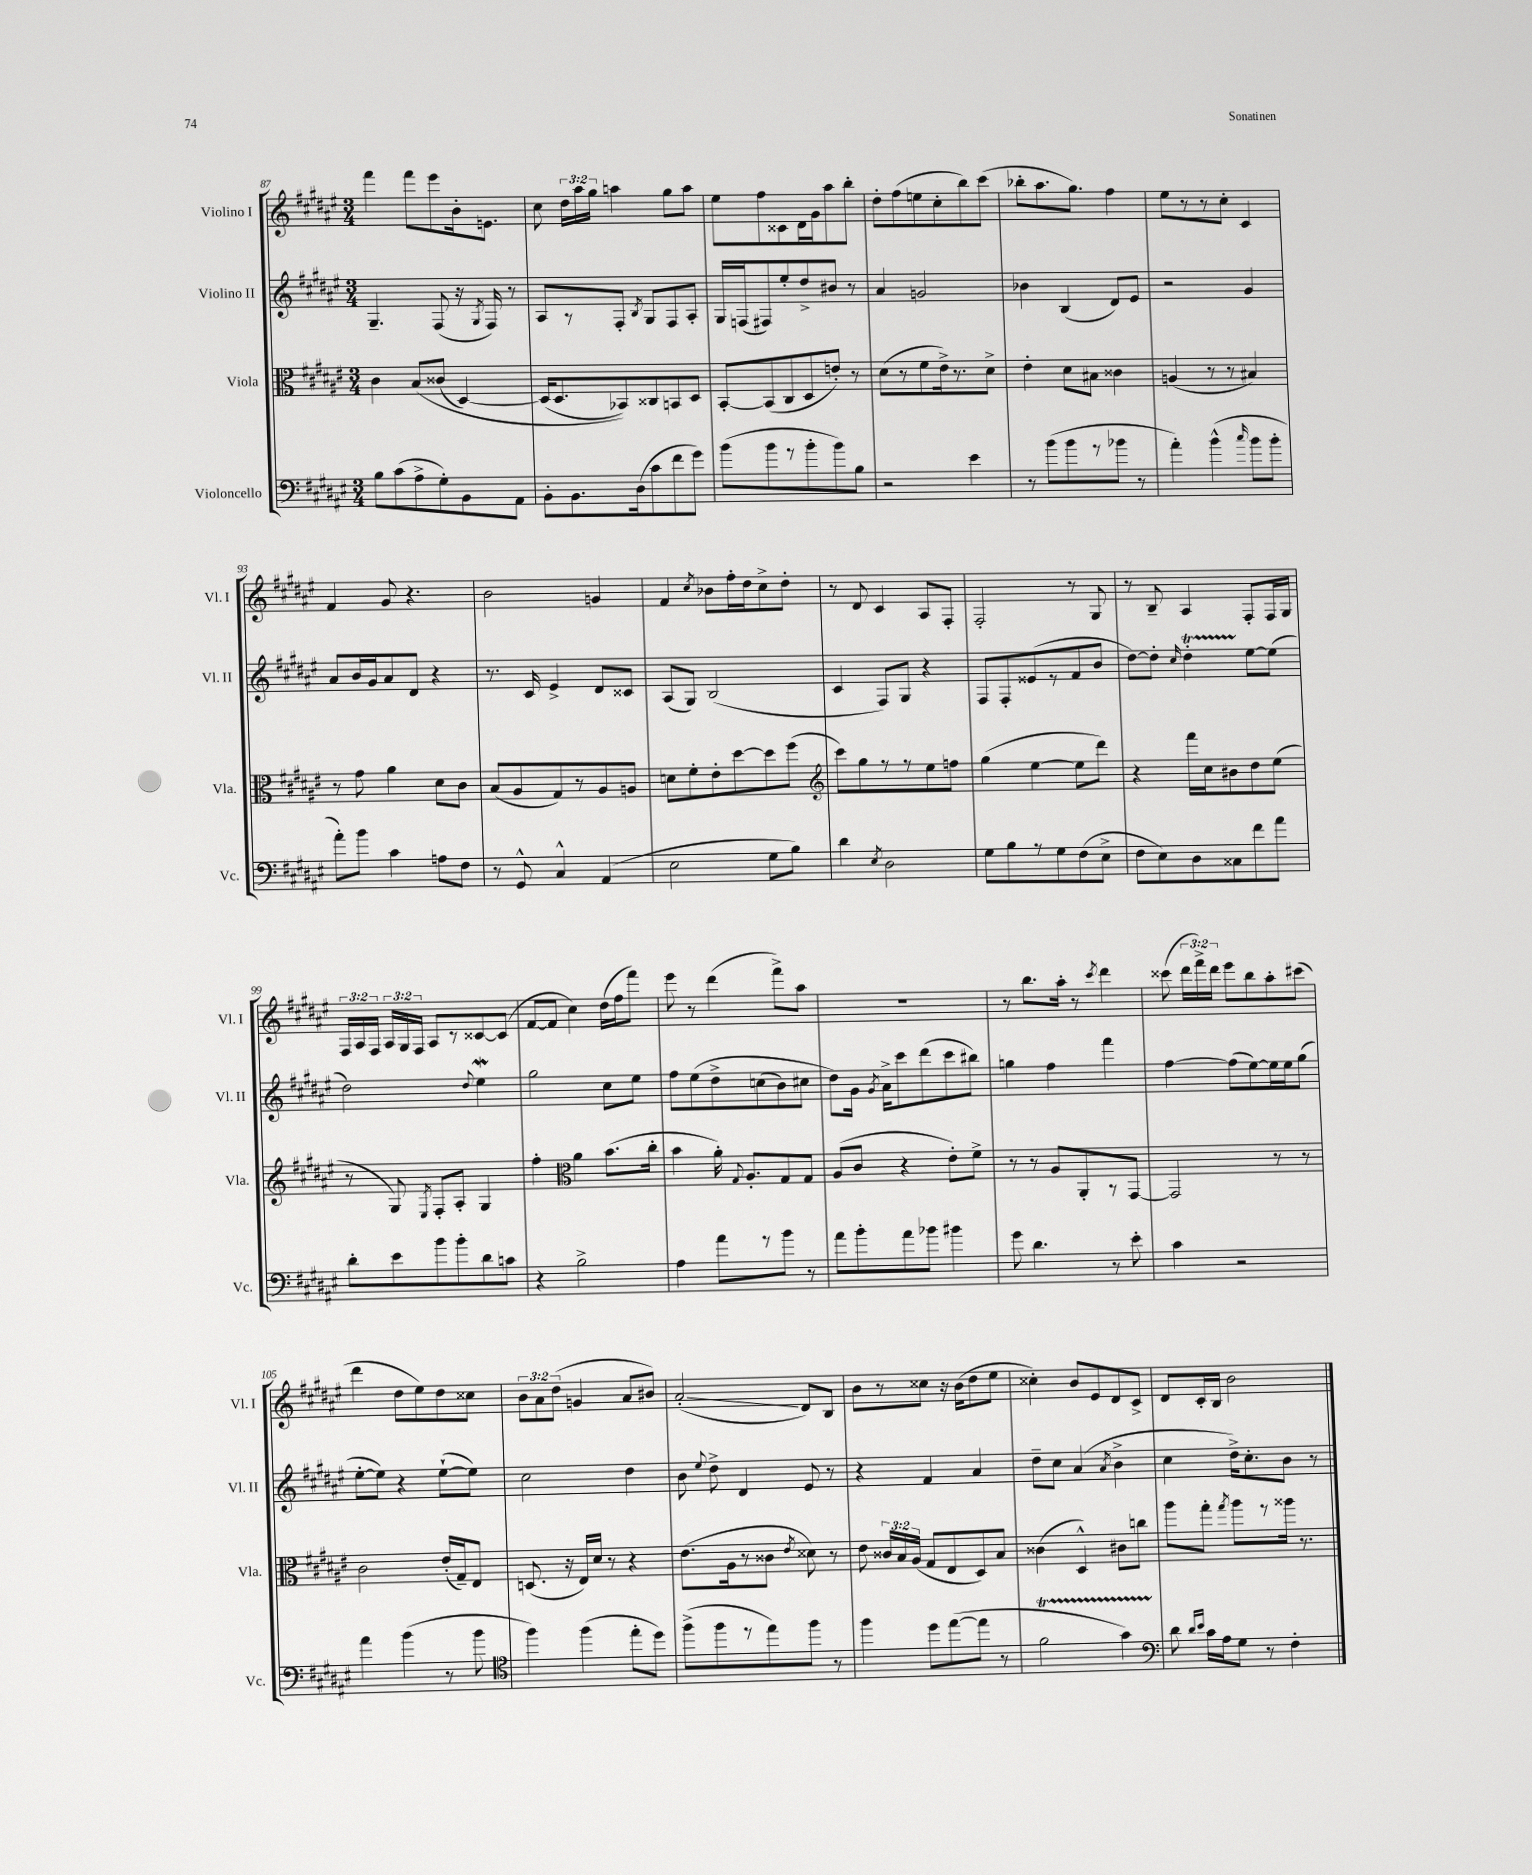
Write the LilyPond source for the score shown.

<<
\new StaffGroup <<
\new Staff = "s0" \with { instrumentName = "Violino I" shortInstrumentName = "Vl. I" } {
    \clef treble \key fis \major \numericTimeSignature \time 3/4 \override Staff.TupletNumber.text = #tuplet-number::calc-fraction-text
    \autoBeamOff fis'''4 fis'''8[ eis'''8 b'16-. e'8.] |
    cis''8 \tuplet 3/2 { dis''16[ ais''16 gis''16] } a''4 gis''8[ a''8] |
    eis''8[ fis''8 cisis'8 dis'16 gis'16 ais''8 b''8]-. |
    dis''8[-. fis''8( e''8 cis''8-. b''8) cis'''8]( |
    bes''8[-. ais''8. gis''8.]) fis''4 |
    eis''8[ r8 r8 cis''8]-. cis'4 |
    fis'4 gis'8 r4. |
    b'2 g'4 |
    fis'4 \acciaccatura { cis''8 } bes'8[ fis''16-. dis''16 cis''8-> dis''8]-. |
    r8 dis'8 cis'4 ais8[ fis8]-. |
    fis2-. r8 gis8 |
    r8 b8-- ais4 fis8[-. fis16 gis16] |
    \tuplet 3/2 { fis16[ ais16 fis16] } \tuplet 3/2 { ais16[ gis16 fis16] } ais8[ r8 cisis'8~ cisis'8]( |
    fis'8[~ fis'8] cis''4) dis''16[( fis''16 fis'''8]) |
    eis'''8 r8 dis'''4( fis'''8[->) ais''8] |
    R2. |
    r8 b''8.[ ais''16]-. r8 \acciaccatura { cis'''8 } dis'''4 |
    cisis'''8( \tuplet 3/2 { dis'''16[ fis'''16->) dis'''16] } eis'''8[ b''8 ais''8-. cis'''8]( |
    dis'''4 dis''8[ eis''8) dis''8 cisis''8] |
    \tuplet 3/2 { b'8[ ais'8 dis''8]( } g'4 ais'8[ bis'8]) |
    ais'2-.\glissando( dis'8[) b8] |
    b'8[ r8 cisis''8] r16 b'16[( dis''8 eis''8] |
    cisis''4-.) b'8[ eis'8 dis'8 cis'8]-> |
    dis'8[ cis'16-. b16] b'2 \bar "|." |
}
\new Staff = "s1" \with { instrumentName = "Violino II" shortInstrumentName = "Vl. II" } {
    \clef treble \key fis \major \numericTimeSignature \time 3/4
    \autoBeamOff gis4.-- fis8( r16 \acciaccatura { gis8 } fis16) r8 |
    ais8[ r8 fis8]-. \acciaccatura { b8 } gis8[ fis8 ais8]-. |
    gis16[ f16( fis8) eis''8-. dis''8-> bis'8] r8 |
    ais'4 g'2 |
    bes'4 b4( dis'8[) eis'8] |
    r2 gis'4 |
    ais'8[ b'16 gis'16 ais'8 dis'8] r4 |
    r8. cis'16 eis'4-> dis'8[ cisis'8] |
    ais8[( gis8]) b2( |
    cis'4 fis8[) gis8] r4 |
    fis8[ fis8-. eisis'8( r8 fis'8 b'8] |
    dis''8[~) dis''8]-. \grace { cis''16 } dis''4-.\startTrillSpan eis''8[~\stopTrillSpan eis''8]( |
    dis''2) \appoggiatura { dis''8 } eis''4\mordent |
    gis''2 cis''8[ eis''8] |
    fis''8[ eis''8\( dis''8-> c''8( b'8) cis''8] |
    dis''8[\) gis'16] \acciaccatura { gis'8 } ais'16[-> cis'''8 dis'''8( cis'''8 bis''8]) |
    g''4 fis''4 fis'''4 |
    fis''4~ fis''8[( eis''8~) eis''16 eis''16 gis''8]( |
    eis''8[~-. eis''8]) r4 eis''8[~-!( eis''8]) |
    cis''2 dis''4 |
    b'8 \appoggiatura { eis''8 } dis''8-> dis'4 eis'8 r8 |
    r4 fis'4 ais'4 |
    dis''8[-- cis''8] ais'4( \acciaccatura { ais'8 } b'4-> |
    cis''4 dis''16[->) cis''8.-. b'8] r8 \bar "|." |
}
\new Staff = "s2" \with { instrumentName = "Viola" shortInstrumentName = "Vla." } {
    \clef alto \key fis \major \numericTimeSignature \time 3/4 \override Staff.TupletNumber.text = #tuplet-number::calc-fraction-text
    \autoBeamOff cis'4 b8[\( cisis'8]( dis4~) |
    dis16[( dis8. bes,8)\) cisis8 b,8 dis8] |
    b,8[~-. b,8( cis8 dis8 e'8]-.) r8 |
    dis'8[( r8 fis'8 eis'16->) r8. dis'8]-> |
    eis'4-. dis'8[ bis8] cisis'4 |
    a4( r8 r8 bis4) |
    r8 gis'8 ais'4 dis'8[ cis'8] |
    b8[( ais8 gis8) r8 ais8 a8] |
    d'8[ fis'8-. eis'8-. dis''8~ dis''8 fis''8]( |
    \clef treble cis'''8[) gis''8 r8 r8 eis''8 f''8] |
    gis''4( eis''4~ eis''8[ dis'''8]) |
    r4 fis'''16[ cis''16 bis'8 dis''8 eis''8]( |
    r8 gis8) \acciaccatura { eis8 } fis8[-. ais8]-. gis4 |
    fis''4-. \clef alto ais'4 b'8.[( cis''16]-. |
    b'4 ais'16-.) \appoggiatura { gis8 } ais8.[-. gis8 gis8] |
    ais8[( cis'8] r4 eis'8[-.) fis'8]-> |
    r8 r8 ais8[ ais,8-. r8 gis,8]~ |
    gis,2 r8 r8 |
    cis'2 eis'16[-.( gis16--) eis8] |
    d8.( r16 eis16[) dis'16] r8 r4 |
    eis'8.[( ais16 r8 cisis'8] \acciaccatura { eis'8 } disis'8) r8 |
    eis'8 \tuplet 3/2 { cisis'16[ b16 ais16]( } gis8[ eis8 dis8) b8] |
    cisis'4( dis4-^) cis'8[ c''8] |
    ais''8[ gis''8]-. \acciaccatura { gis''8 } ais''8[ r8 aisis''16] r8. \bar "|." |
}
\new Staff = "s3" \with { instrumentName = "Violoncello" shortInstrumentName = "Vc." } {
    \clef bass \key fis \major \numericTimeSignature \time 3/4
    \autoBeamOff b8[ cis'8( ais8-> gis8-.) b,8 ais,8] |
    b,8[-. b,8. dis16( cis'8 fis'8 gis'8]) |
    b'8[( b'8 r8 b'8-. b'8) b8] |
    r2 eis'4 |
    r8 b'8[( b'8 r8 bes'8] r8 |
    ais'4-.) b'4-^( \grace { cis''16 } b'8[ b'8]-. |
    ais'8[-.) b'8] cis'4 a8[ fis8] |
    r8 gis,8-^ cis4-^ ais,4( |
    eis2 gis8[ b8]) |
    dis'4 \acciaccatura { eis8 } dis2 |
    gis8[ b8 r8 gis8 fis8( eis8]-> |
    fis8[ eis8) dis8 cisis8 fis'8 ais'8] |
    dis'8[-. eis'8 b'8 b'8-. dis'8 c'8] |
    r4 b2-> |
    ais4 ais'8[ r8 b'8] r8 |
    ais'8[ b'8-. ais'8 bes'8] bis'4 |
    gis'8 dis'4. r8 eis'8-. |
    cis'4 r2 |
    ais'4 b'4( r8 b'8 |
    \clef tenor fis''4) fis''4( eis''8[-. dis''8]) |
    fis''8[->( fis''8 r8 eis''8) fis''8] r8 |
    fis''4 dis''8[ eis''8~( eis''8] r8 |
    fis'2\startTrillSpan gis'4) |
    \clef bass dis'8\stopTrillSpan \grace { dis'16[ eis'16] } cis'16[ ais16 gis8] r8 fis4-. \bar "|." |
}
>>
>>
\layout { \context { \Score currentBarNumber = #87 } }
